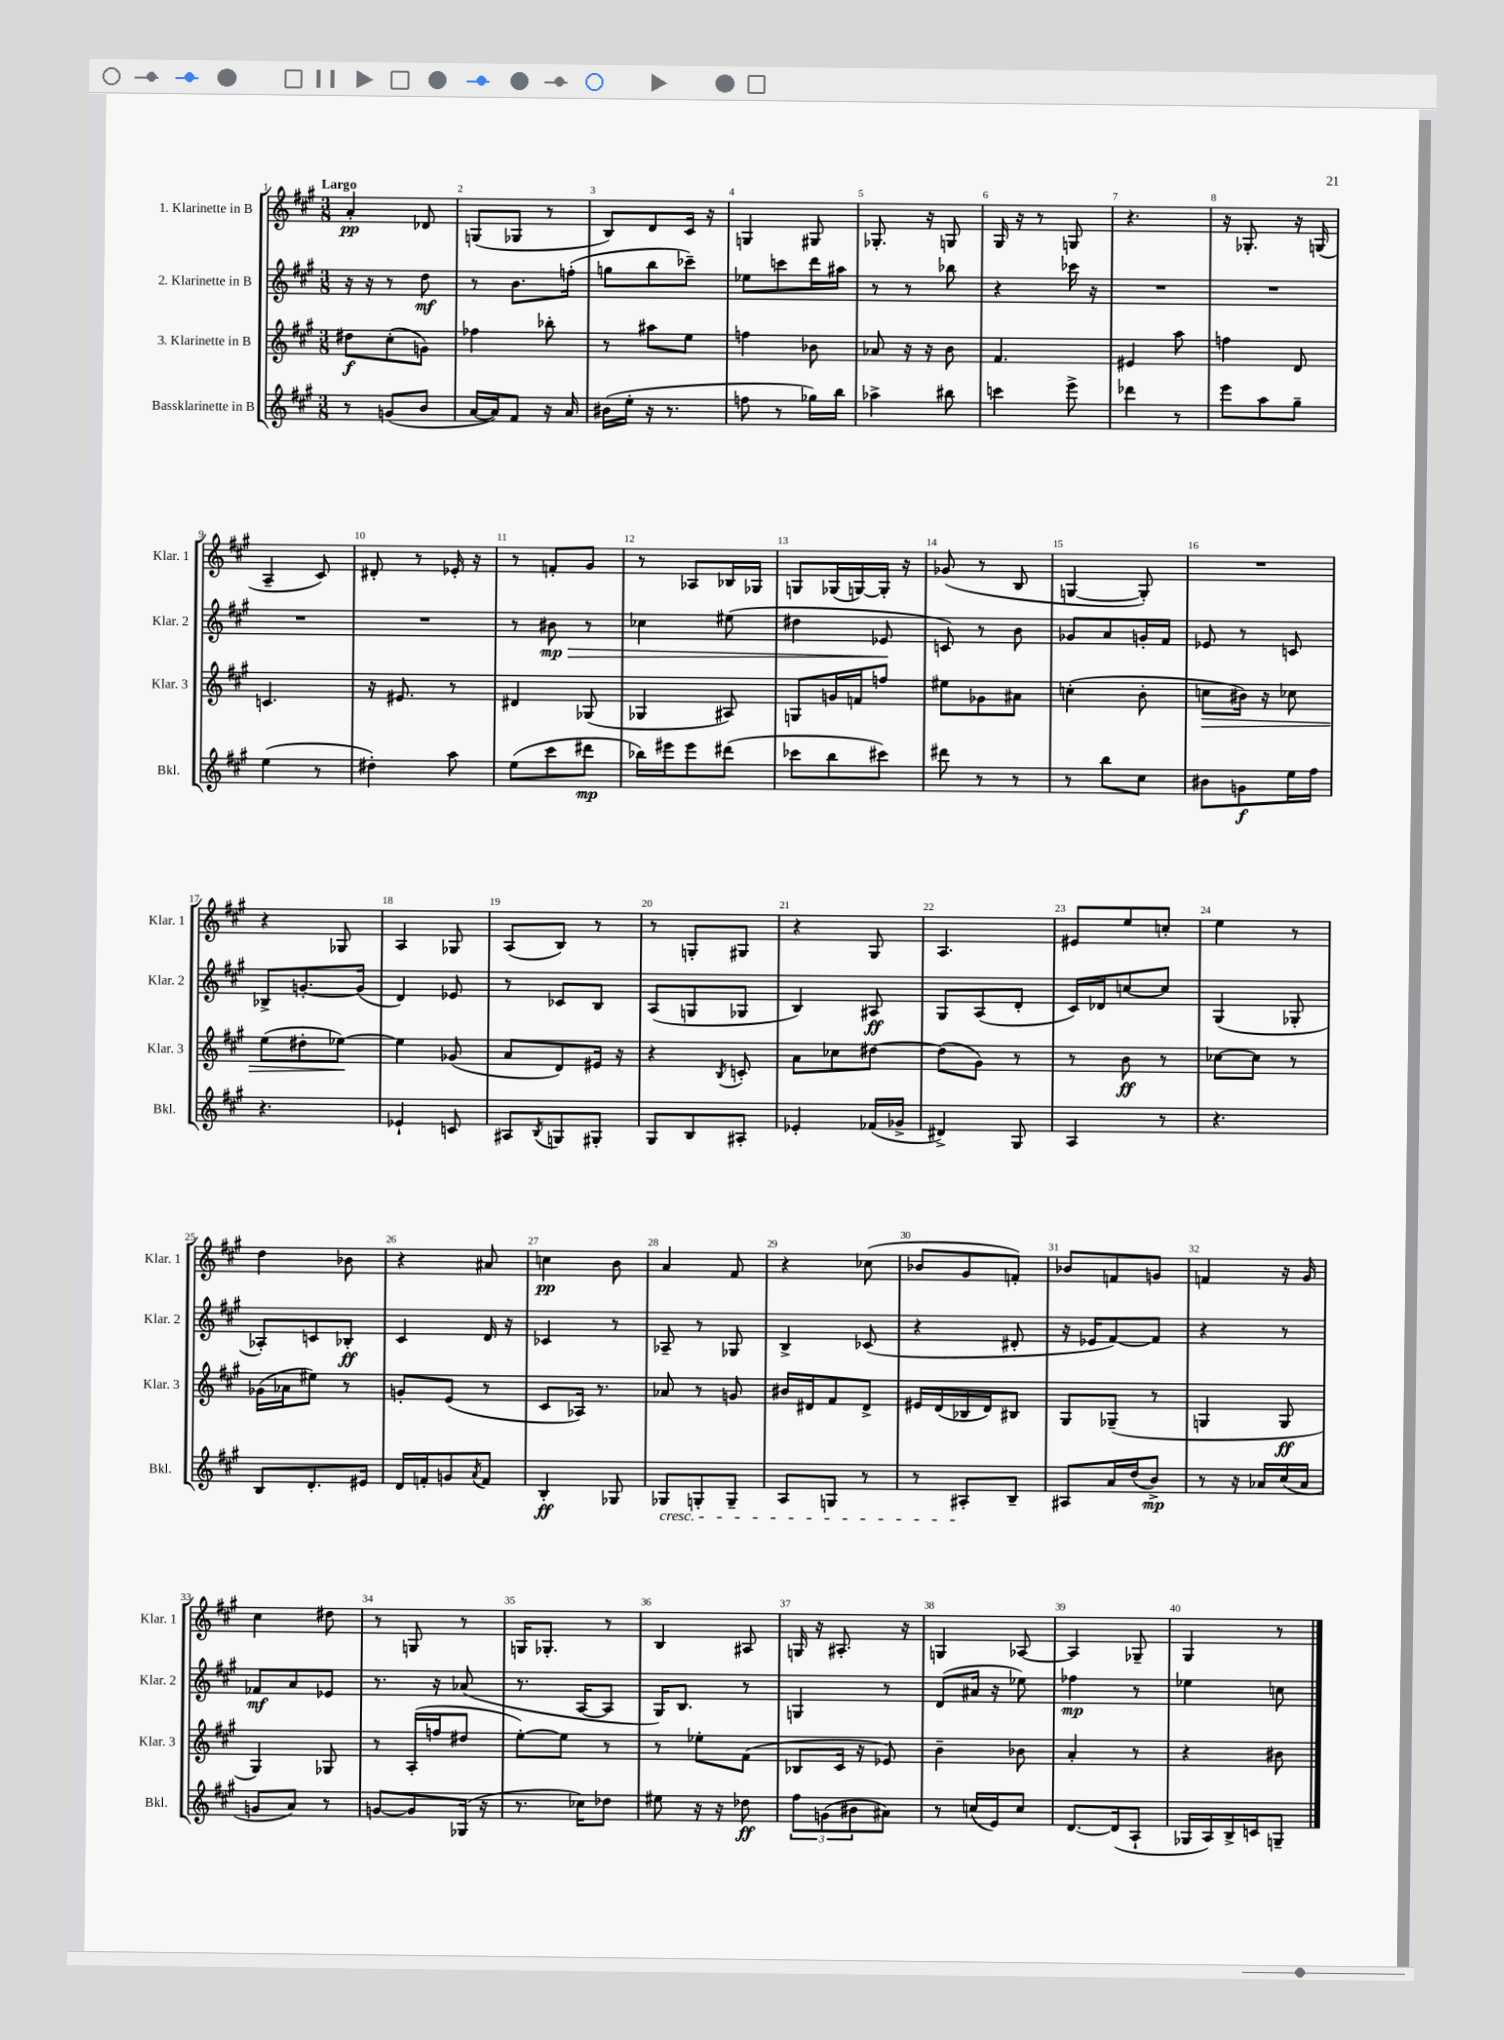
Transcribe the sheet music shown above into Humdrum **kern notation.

**kern	**kern	**kern	**kern
*staff4	*staff3	*staff2	*staff1
*clefG2	*clefG2	*clefG2	*clefG2
*k[f#c#g#]	*k[f#c#g#]	*k[f#c#g#]	*k[f#c#g#]
*M3/8	*M3/8	*M3/8	*M3/8
8r	8dd#	16r	4a'
.	.	16r	.
(8g	(8cc#'	8r	.
8b	8g)	8dd	8d-
=	=	=	=
[16a	4ff-	8r	(8G
16a])	.	.	.
8f#	.	8.b	8G-
16r	8bb-'	.	8r
16a	.	(16ff'	.
=	=	=	=
(16b#	8r	8gg	8B)
16ee'	.	.	.
16r	8aa#	8bb	8d
8.r	.	.	.
.	8ee	8ccc-~)	16c#
.	.	.	16r
=	=	=	=
8ff	4ff	8ee-	4G
8r	.	8ccc	.
16gg-)	8b-	16ddd	8G#
16bb	.	16aa#	.
=	=	=	=
4aa-^	8a-	8r	8.G-'
.	16r	8r	.
.	16r	.	16r
8bb#	8b	8bb-	8G
=	=	=	=
4ccc	4.f#	4r	16G#
.	.	.	16r
.	.	.	8r
8eee^	.	16ccc-	8G
.	.	16r	.
=	=	=	=
4ddd-	4e#	4.r	4.r
8r	8aa	.	.
=	=	=	=
8eee	4ff	4.r	16r
.	.	.	8.G-'
8aa	.	.	.
8gg#~	8d	.	16r
.	.	.	(16G
=	=	=	=
(4ee	4.c	4.r	4A~
8r	.	.	8c#)
=	=	=	=
4dd#')	16r	4.r	8d#'
.	8.e#	.	.
.	.	.	8r
8aa	8r	.	16e-'
.	.	.	16r
=	=	=	=
(8ee	4d#	8r	8r
8ccc#	.	8b#	8f'
8ddd#	(8G-	8r	8g#
=	=	=	=
16bb-)	4G-	4cc-	8r
16eee#	.	.	.
8eee#	.	.	8A-
(8ddd#	8A#)	(8ee#	16B-
.	.	.	16G-
=	=	=	=
8ccc-	8G	4dd#	8G
8bb	16g	.	(16G-
.	16f	.	[16G)
8ccc#)	8ff	8e-	16G']
.	.	.	16r
=	=	=	=
8ddd#	8ee#	8c)	(8g-
8r	8g-	8r	8r
8r	8a#	8b	8B
=	=	=	=
8r	(4cc'	8g-	[4G
8bb	.	8a	.
8cc#	8b'	16g'	8G'])
.	.	16f#	.
=	=	=	=
8b#	8cc	8e-	4.r
8g	16b#)	8r	.
.	16r	.	.
16ee	8cc-	8c	.
16ff#	.	.	.
=	=	=	=
4.r	(8ee	8B-^	4r
.	8dd#'	[8.g'	.
.	[8ee-)	.	8G-
.	.	(16g]	.
=	=	=	=
4e-`	4ee-]	4d)	4A
8c	(8g-	8e-	8G-
=	=	=	=
8A#	8a	8r	(8A
8qB	.	.	.
8G	8d)	8c-	8B)
8G#'	16e#	8B	8r
.	16r	.	.
=	=	=	=
8G#	4r	(8A	8r
8B	.	8G	8G'
.	8qB	.	.
8A#'	8c'	8G-	8G#
=	=	=	=
4e-'	8a	4B)	4r
.	8cc-	.	.
(16f-	[8dd#	8A#	8G#
16g-^	.	.	.
=	=	=	=
4d#^)	(8dd#]	8G#	4.A
.	8g#)	(8A	.
8G#	8r	8d'	.
=	=	=	=
4A	8r	16c#)	8e#
.	.	16d-	.
.	8b	[8cc	8ee
8r	8r	8cc]	8cc'
=	=	=	=
4.r	[8cc-	(4G#	4ee
.	8cc-]	.	.
.	8r	8G-'	8r
=	=	=	=
8B	(16g-	8A-')	4dd
.	16a-	.	.
8.d'	8ee#)	8c	.
.	8r	8B-'	8b-
16e#	.	.	.
=	=	=	=
16d	8g'	4c#	4r
16f'	.	.	.
8g	(8e	.	.
8qa	.	.	.
8f	8r	16d	8a#
.	.	16r	.
=	=	=	=
4B'	8c#	4c-	4cc
.	16A-)	.	.
.	8.r	.	.
8G-	.	8r	8b
=	=	=	=
8G-	8a-	8A-~	4a
8G'	8r	8r	.
8G~	8g	8G-	8f#
=	=	=	=
8A	16b#	4B^	4r
.	16d#	.	.
8G	8f#	.	.
8r	8d#^	(8c-	(8cc-
=	=	=	=
8r	16e#	4r	8b-
.	(16d	.	.
8A#'	16B-	.	8g#
.	16d)	.	.
8B~	8B#	8d#'	8f')
=	=	=	=
8A#	8G#	16r	8b-
.	.	16e-	.
16a	(8G-~	[8f#)	8f
(16dd	.	.	.
8b^)	8r	8f#]	8g
=	=	=	=
8r	4G	4r	4f
16r	.	.	.
16a-	.	.	.
(16cc#	8G	8r	16r
16a-	.	.	16g#
=	=	=	=
8g	4G#)	8f-	4cc#
8a)	.	8a	.
8r	8G-	8e-	8dd#
=	=	=	=
[8g	8r	8.r	8r
8g]	(16A'	.	8G
.	16ff	16r	.
(16G-	8dd#	(8a-	8r
16r	.	.	.
=	=	=	=
8.r	[8ee')	8.r	16G
.	.	.	8.G-'
.	8ee]	.	.
16cc-)	.	[16A	.
8dd-	8r	8A]	8r
=	=	=	=
8ee#	8r	16G#)	4B
.	.	8.B	.
16r	8ee-'	.	.
16r	.	.	.
8dd-	(8f#	8r	8A#
=	=	=	=
12ff#	8B-	4G	16G
.	.	.	16r
(12g	.	.	.
.	16c#	.	8.A#'
12b#	.	.	.
.	16r	.	.
8a#)	8e-)	8r	.
.	.	.	16r
=	=	=	=
8r	4b~	(8d	4G
(16cc	.	16a#	.
16e)	.	16r	.
8cc	8b-	8ee-)	[8A-
=	=	=	=
[8.d	4a'	4ff-	4A-]
(16d]	.	.	.
8A`	8r	8r	8G-~
=	=	=	=
16G-	4r	4ee-	4G#
16A)	.	.	.
16B^	.	.	.
16c	.	.	.
8G~	8b#	8cc	8r
==	==	==	==
*-	*-	*-	*-
